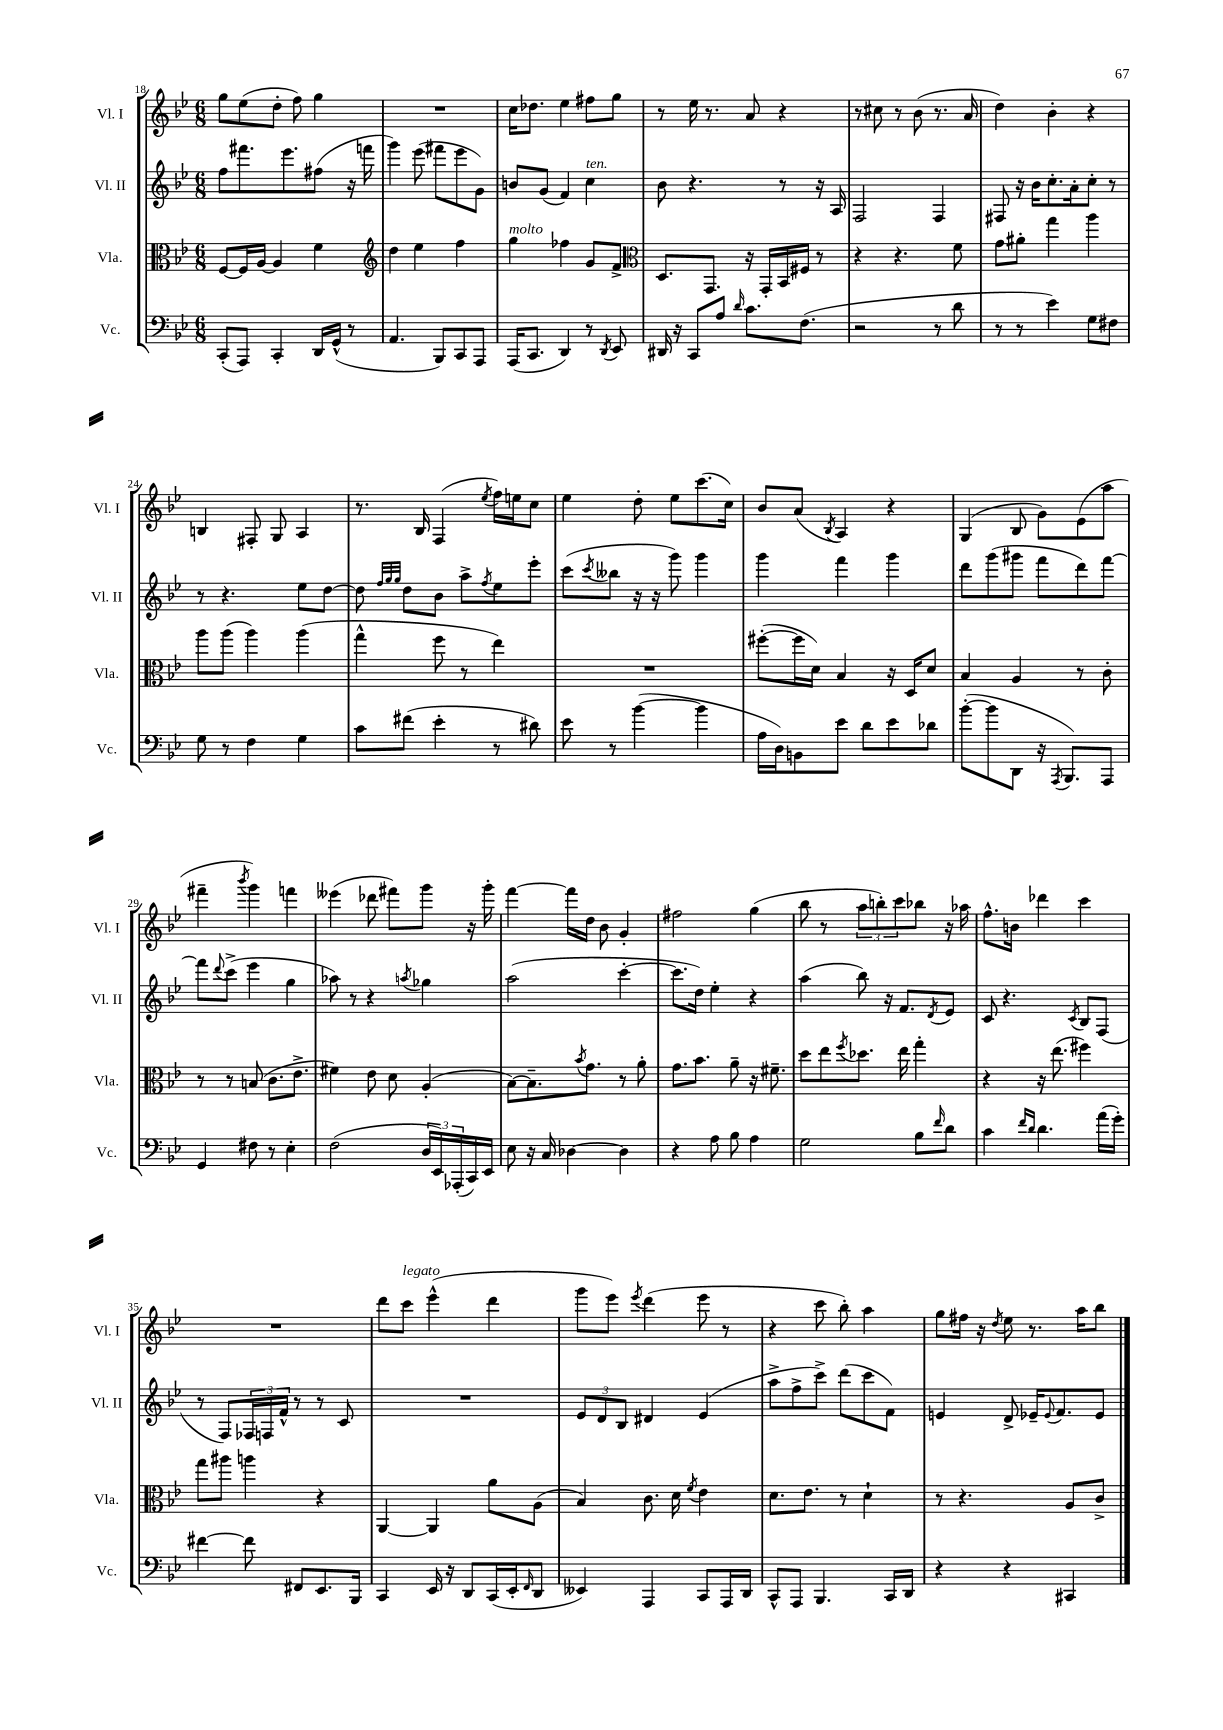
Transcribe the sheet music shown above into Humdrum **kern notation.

**kern	**kern	**kern	**kern
*part4	*part3	*part2	*part1
*staff4	*staff3	*staff2	*staff1
*I"Vc.	*I"Vla.	*I"Vl. II	*I"Vl. I
*I'Vc.	*I'Vla.	*I'Vl. II	*I'Vl. I
*clefF4	*clefC3	*clefG2	*clefG2
*k[b-e-]	*k[b-e-]	*k[b-e-]	*k[b-e-]
*M6/8	*M6/8	*M6/8	*M6/8
=18	=18	=18	=18
(8CC'/L	[8F/L	8ff\L	8gg\L
8AAA/J)	16F/L]	8.fff#X\	(8ee-\
.	[16A/JJ	.	.
4CC'/	4A/]	.	8dd'\J
.	.	8.eee-\	.
.	.	.	8ff\)
16DD/LL	4f\	(8ff#X\J	4gg\
(16GG^^/JJ	.	.	.
8r	.	16r	.
.	.	16fffn\	.
=19	=19	=19	=19
*	*clefG2	*	*
4.AA/	4dd\	4ggg\)	2.r
.	4ee-\	(8eee-\	.
8BBB-/L)	.	8fff#X\L	.
8CC/	4ff\	8eee-\	.
8AAA/J	.	8g\J)	.
=20	=20	=20	=20
!	!LO:TX:a:i:t=molto	!	!
(16AAA/KL	4gg\	8bn/L	16cc\KL
8.CC/J	.	.	8.dd-X\J
.	.	(8g/J	.
4DD/)	4ff-X\	4f/)	4ee-\
!	!	!LO:TX:a:i:t=ten.	!
8r	8g/L	4cc\	8ff#X\L
8qDD/	.	.	.
8EE-/	8f^/J	.	8gg\J
=21	=21	=21	=21
*	*clefC3	*	*
16DD#X/	8.D/L	8b-\	8r
16r	.	.	.
8CC/L	.	4.r	16ee-\
.	8.GG/J	.	8.r
8A/J	.	.	.
16qqd/	.	.	.
8.c\L	16r	.	8a/
.	16GG'/LL	.	.
.	16BB-/	8r	4r
(8.F\J	16F#X/JJ	.	.
.	8r	16r	.
.	.	16A/	.
=22	=22	=22	=22
2r	4r	2F/	8r
.	.	.	8cc#X\
.	4.r	.	8r
.	.	.	(8b-\
8r	.	4F/	8.r
8d\	8f\	.	.
.	.	.	16a/
=23	=23	=23	=23
8r	8g\L	8F#X/	4dd\)
8r	8a#X'\J	16r	.
.	.	16b-\KL	.
4e-\)	4gg\	8.cc'\	4b-'\
.	.	16a'\k	.
8G\L	4aa\	8cc'\J	4r
8F#X\J	.	8r	.
!!LO:LB:g=z
=24	=24	=24	=24
8G\	8aa\L	8r	4Bn/
8r	(8aa\J	4.r	.
4F\	4aa\)	.	8F#X'/
.	.	.	8G/
4G\	(4aa\	8ee-\L	4A/
.	.	[8dd\J	.
=25	=25	=25	=25
8c\L	4gg^^\	8dd\]	8.r
.	.	32qqff/LLL	.
.	.	32qqgg/	.
.	.	32qqgg/JJJ	.
(8f#X\J	.	8dd\L	.
.	.	.	16B-/
4e-'\	8ff\	8b-\J	(4F/
.	8r	8aa^\L	.
.	.	8qff/	8qee-/
8r	4ee-\)	8ee-\	16ff\LL)
.	.	.	16een\J
8d#X\)	.	8eee-'\J	8cc\J
=26	=26	=26	=26
8e-\	2.r	(8ccc\L	4ee-\
.	.	8qccc/	.
8r	.	8bb--X\J	.
([4b-\	.	16r	8dd'\
.	.	16r	.
.	.	8ggg\)	8ee-\L
4b-\]	.	4ggg\	(8.ccc\
.	.	.	16cc\Jk)
=27	=27	=27	=27
16A\LL	([8ff#X'\L	4ggg\	8b-/L
16D\J)	.	.	.
8BBn\	16ff#\L]	.	(8a/J
.	16d\JJ)	.	.
.	.	.	8qB-/
8e-\J	4B-/	4fff\	4A/)
8d\L	.	.	.
8e-\	16r	4ggg\	4r
.	16D/KL	.	.
8d-X\J	8d/J	.	.
=28	=28	=28	=28
([8b-'\L	4B-/	8ddd\L	(4G/
8b-\]	.	(8ggg\	.
8DD\J	4A/	8ggg#X\J	8B-/
16r	.	8fff\L	8g\L)
8qAAA/	.	.	.
8.BBB-/L)	.	.	.
.	8r	8ddd\)	(8e-\
8AAA/J	8c'\	[8fff\J	8aa\J
!!LO:LB:g=z
=29	=29	=29	=29
4GG/	8r	8fff\L]	4fff#X~\
.	.	8qqddd/	.
.	8r	(8ccc^\J	.
.	.	.	8qbbb-/
8F#X\	(8Bn/	4eee-\	4ggg\)
8r	8.c\L	.	.
4E-'\	.	4gg\	4fffn\
.	8.e-^\J	.	.
=30	=30	=30	=30
(2F\	4f#X\)	8aa-X\)	(4eee--X\
.	.	8r	.
.	8e-\	4r	8ddd-X\
.	8d\	.	8fff#X\L)
.	.	8qaan/	.
24D/LL	(4A'/	4gg-X\	8ggg\J
24EE-/)	.	.	.
(24AAA-X'/	.	.	.
16CC/)	.	.	16r
16EE-/JJ	.	.	16ggg'\
=31	=31	=31	=31
8E-\	[8B-\L)	(2aa\	[4fff\
16r	8.B-~\]	.	.
16C/	.	.	.
[4D-X\	.	.	16fff\LL]
.	8qb-/	.	.
.	8.g\J	.	16dd\JJ
.	.	.	8b-\
4D-\]	8r	[4ccc'\	4g'/
.	8a'\	.	.
=32	=32	=32	=32
4r	8.g\L	8.ccc\L]	2ff#X\
.	8.b-\J	16dd\Jk)	.
8A\	.	4ee-'\	.
8B-\	8a~\	.	.
4A\	16r	4r	(4gg\
.	8.f#X~\	.	.
=33	=33	=33	=33
2G\	8dd\L	(4aa\	8bb-\
.	8ee-\	.	8r
.	8qff/	.	.
.	8.dd-X\J	8bb-\)	12aa\L
.	.	.	12bbn'\)
.	.	16r	.
.	.	.	12ccc\
.	16ee-\	8.f/L	.
8B-\L	4gg'\	.	8bb-X\J
16qqf/	.	8qd/	.
8d\J	.	8e-/J	16r
.	.	.	16aa-X\
=34	=34	=34	=34
4c\	4r	8c/	8.ff^^\L
.	.	4.r	.
.	.	.	16bn\Jk
16qqf/LL	.	.	.
16qqd/JJ	.	.	.
4.d\	16r	.	4ddd-X\
.	(8.ee-\	.	.
.	.	8qc/	.
.	4ff#X\)	8B-/L	4ccc\
(16a\LL	.	(8F/J	.
16g'\JJ)	.	.	.
!!LO:LB:g=z
=35	=35	=35	=35
[4f#X\	8gg\L	8r	2.r
.	8aa#X\J	8F/L)	.
8f#\]	4aan\	24F-X/L	.
.	.	24Fn/	.
.	.	24f^^/JJ	.
8FF#X/L	.	8r	.
8.EE-/	4r	8r	.
.	.	8c/	.
16BBB-/Jk	.	.	.
=36	=36	=36	=36
4CC/	[4AA/	2.r	8ddd\L
!	!	!	!LO:TX:a:i:t=legato
.	.	.	8ccc\J
16EE-/	4AA/]	.	(4eee-^^\
16r	.	.	.
8DD/L	.	.	.
(16CC/L	8a\L	.	4ddd\
16EE-'/J	.	.	.
16qqFF/	.	.	.
8DD/J	(8A\J	.	.
=37	=37	=37	=37
4EE--X/)	4B-/)	12e-/L	8ggg\L
.	.	12d/	.
.	.	.	8eee-\J)
.	.	12B-/J	.
.	.	.	8qeee-/
4AAA/	8.c\	4d#X/	(4ddd\
.	16d\	.	.
.	8qf/	.	.
8CC/L	4e-\	(4e-/	8eee-\
16AAA/L	.	.	8r
16DD/JJ	.	.	.
=38	=38	=38	=38
8CC^^/L	8.d\L	8aa^\L	4r
8AAA/J	.	8ff^\	.
.	8.e-\J	.	.
4.BBB-/	.	8ccc^\J)	8ccc\
.	8r	(8ddd\L	8bb-'\)
.	4d`\	8ccc\	4aa\
16CC/LL	.	8f\J)	.
16DD/JJ	.	.	.
=39	=39	=39	=39
4r	8r	4en/	8gg\L
.	4.r	.	16ff#X\Jk
.	.	.	16r
.	.	.	8qdd/
4r	.	8d^/	8ee-\
.	.	16e-X~/KL	8.r
.	.	8qqe-/	.
.	.	8.f/	.
4CC#X/	8A/L	.	.
.	.	.	16aa\KL
.	8c^/J	8e-/J	8bb-\J
==	==	==	==
*-	*-	*-	*-
